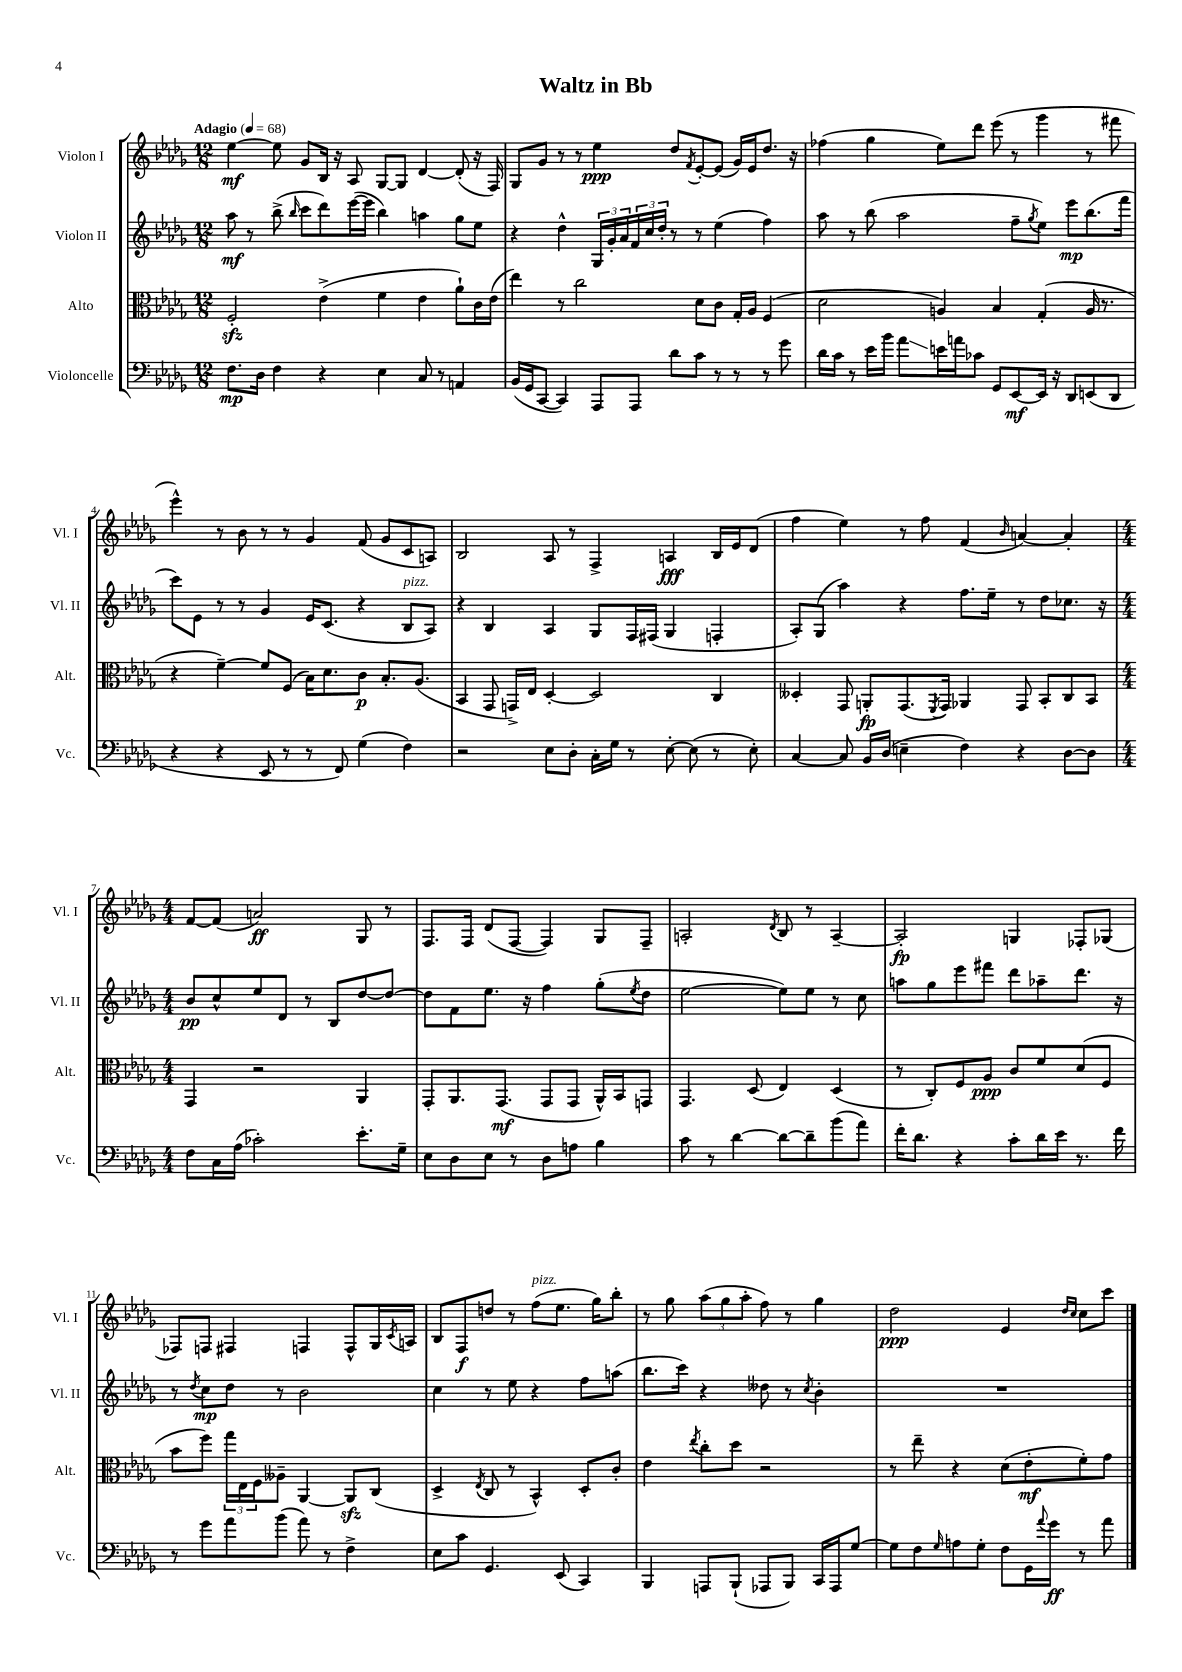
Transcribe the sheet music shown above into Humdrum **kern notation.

**kern	**kern	**kern	**kern
*staff4	*staff3	*staff2	*staff1
*clefF4	*clefC3	*clefG2	*clefG2
*k[b-e-a-d-g-]	*k[b-e-a-d-g-]	*k[b-e-a-d-g-]	*k[b-e-a-d-g-]
*M12/8	*M12/8	*M12/8	*M12/8
*MM68	*MM68	*MM68	*MM68
8.F	2F'	8aa-	[4ee-
.	.	8r	.
16D-	.	.	.
4F	.	(8bb-^	8ee-]
.	.	16qqbb-	.
.	.	8ccc	8g-
4r	(4e-^	8ddd-)	16B-
.	.	.	16r
.	.	([16eee-	8A-
.	.	16eee-]	.
4E-	4f	4bb-)	[8G-
.	.	.	8G-]
8C	4e-	4aa	[4d-
8r	.	.	.
4AA	8a-`)	8gg-	(8d-']
.	16c	8ee-	16r
.	(16e-	.	16F)
=	=	=	=
(16BB-	4ee-)	4r	8G-
16GG-	.	.	.
[8CC	.	.	8g-
4CC])	8r	4dd-^^	8r
.	2cc	.	8r
8AAA-	.	24G-	4ee-
.	.	24g-'	.
.	.	24a-	.
8AAA-	.	24f	.
.	.	24cc	.
.	.	24dd-'	.
8d-	.	8r	8dd-
.	.	.	8qf
8c	8d-	8r	[8e-'
8r	8c	(4ee-	(8e-]
8r	16G-'	.	16g-)
.	16A-	.	16e-
8r	(4F	4ff)	8.dd-
8g-	.	.	.
.	.	.	16r
=	=	=	=
16d-	2d-	8aa-	(4ff-
16c	.	.	.
8r	.	8r	.
16e-	.	(8bb-	4gg-
16b-	.	.	.
8a-	.	2aa-	.
16e	4A)	.	8ee-)
16a	.	.	.
8c-	.	.	8ddd-
8GG-	4B-	.	(8eee-
[8EE-	.	8ff~	8r
.	.	8qgg-	.
16EE-]	(4G-'	8ee-)	4ggg-
16r	.	.	.
8DD-	.	8eee-	.
(8EE	16A	(8.bb-	8r
.	8.r	.	.
8DD-	.	.	8fff#
.	.	16fff	.
=	=	=	=
4r	4r	8ccc)	4eee-^^)
.	.	8e-	.
4r	[4f~)	8r	8r
.	.	8r	8b-
8EE-	8f]	4g-	8r
8r	(8F	.	8r
8r	16B-)	16e-	4g-
.	8.d-	(8.c	.
8FF)	.	.	.
(4G-	8c	4r	(8f
.	8.B-'	.	8g-
4F)	.	8B-	8c
.	(8.A-	.	.
.	.	8A-)	8A)
=	=	=	=
2r	4BB-	4r	2B-
.	8GG-	4B-	.
.	16GG^)	.	.
.	16E-	.	.
8E-	[4D-'	4A-	8A-
8D-'	.	.	8r
16C'	2D-]	8G-	4F^
16G-	.	.	.
8r	.	16F	.
.	.	(16F#	.
[8E-'	.	4G-	4A
(8E-]	.	.	.
8r	4C	4F'	16B-
.	.	.	16e-
8E-')	.	.	(8d-
=	=	=	=
[4C	4D--'	8A-')	4ff
.	.	(8G-	.
8C]	8GG-	4aa-)	4ee-)
16BB-	8AA'	.	.
(16D-	.	.	.
4E~	(8.GG-	4r	8r
.	.	.	8ff
.	8qFF	.	.
.	16GG-)	.	.
4F)	4AA-	8.ff	(4f
.	.	16ee-~	.
.	.	.	16qqb-
4r	8GG-	8r	[4a)
.	8BB-'	8dd-	.
[8D-	8C	8.cc-	4a']
8D-]	8BB-	.	.
.	.	16r	.
=	=	=	=
*M4/4	*M4/4	*M4/4	*M4/4
8F	4GG-	8b-	[8f
16C	.	8cc^^	(8f]
(16A-	.	.	.
2c-')	2r	8ee-	2a)
.	.	8d-	.
.	.	8r	.
.	.	8B-	.
8.e-'	4AA-	[8dd-	8G-
.	.	8dd-_	8r
16G-~	.	.	.
=	=	=	=
8E-	8GG-'	8dd-]	8.F
8D-	8.AA-	8f	.
.	.	.	16F
8E-	.	8.ee-	(8d-
.	(8.GG-	.	.
8r	.	.	[8F
.	.	16r	.
8D-	8GG-	4ff	4F])
8A	8GG-	.	.
4B-	16AA-^^)	(8gg-'	8G-
.	16BB-	.	.
.	.	8qee-	.
.	8GG	8dd-	8F~
=	=	=	=
8c	4.GG-	[2ee-	2A'
8r	.	.	.
[4d-	.	.	.
.	(8D-	.	.
.	.	.	8qd-
8d-_	4E-)	8ee-])	8B-
8d-~]	.	8ee-	8r
(8b-	(4D-	8r	[4A~
8a-)	.	8cc	.
=	=	=	=
16f'	8r	8aa	2A']
8.d-	.	.	.
.	8C')	8gg-	.
4r	8F	8eee-	.
.	8A-	8fff#	.
8c'	8c	8ddd-	4G
16d-	8f	8aa-~	.
16e-	.	.	.
8.r	(8d-	8.ddd-	8F-'
.	8F	.	(8G-
16f	.	16r	.
=	=	=	=
8r	8b-	8r	8F-)
.	.	8qdd-	.
8g-	8ff)	8cc	8F
8a-	24gg-	8dd-	4F#
.	24E-	.	.
.	24F	.	.
(8b-	8A--~	8r	.
8a-)	[4AA-	2b-	4F
8r	.	.	.
4F^	8AA-]	.	8F^^
.	(8C	.	16G-
.	.	.	8qc
.	.	.	16A
=	=	=	=
8E-	4D-^	4cc	8B-
8c	.	.	8F
.	8qE-	.	.
4.GG-	8C	8r	8dd
.	8r	8ee-	8r
.	4BB-^^)	4r	(8ff
(8EE-	.	.	8.ee-
4CC)	8D-'	8ff	.
.	.	.	16gg-)
.	8c'	(8aa	8bb-'
=	=	=	=
4BBB-	4e-	8.bb-	8r
.	.	.	8gg-
.	.	16ccc)	.
.	8qee-	.	.
8AAA	8cc'	4r	(12aa-
.	.	.	12gg-
(8BBB-`	8dd-	.	.
.	.	.	12aa-'
8AAA-	2r	8dd--	8ff)
8BBB-)	.	8r	8r
.	.	8qcc	.
16CC	.	4b-'	4gg-
16AAA-	.	.	.
[8G-	.	.	.
=	=	=	=
8G-]	8r	1r	2dd-
8F	8ee-~	.	.
16qqG-	.	.	.
8A	4r	.	.
8G-'	.	.	.
8F	(8d-	.	4e-
16GG-	8e-'	.	.
8qqa-	.	.	.
16g-	.	.	.
.	.	.	16qqdd-
.	.	.	16qqcc
8r	8f')	.	8cc
8a-	8g-	.	8ccc
==	==	==	==
*-	*-	*-	*-
